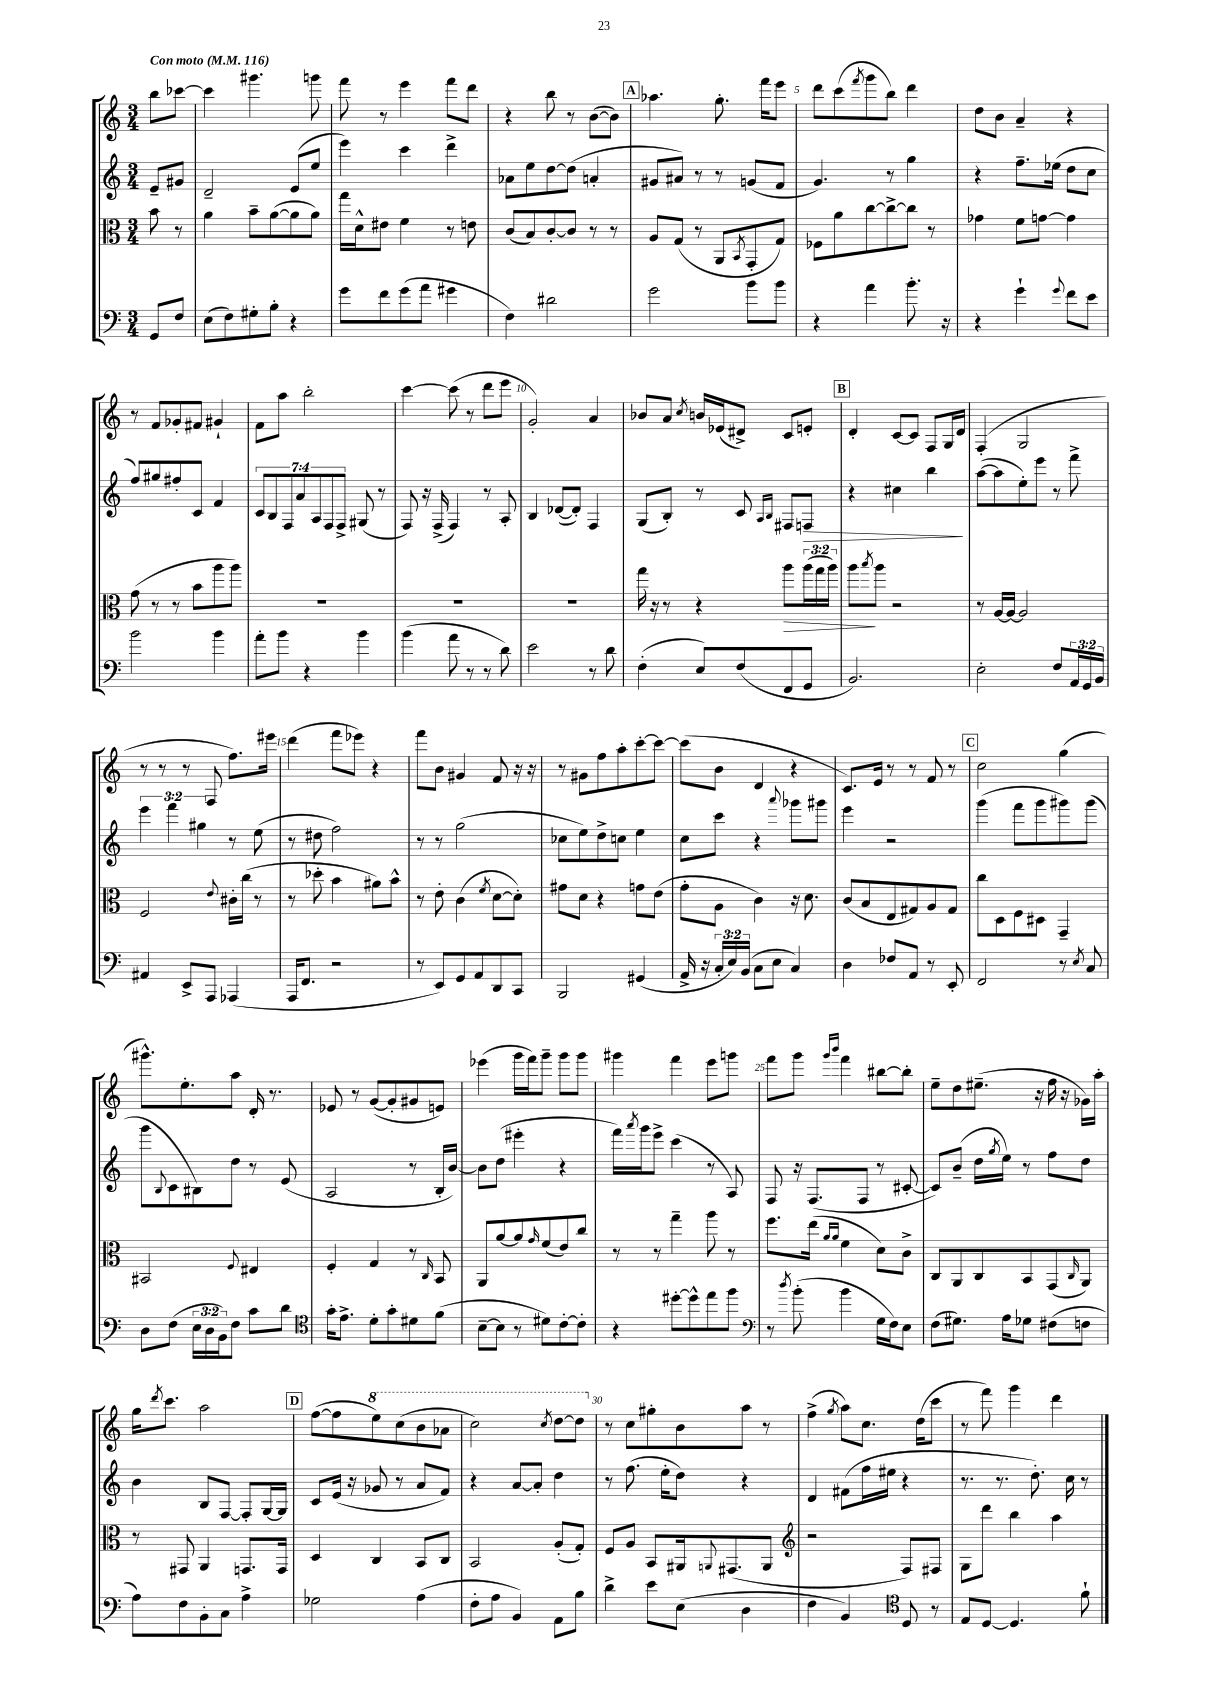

**kern	**kern	**kern	**kern
*staff4	*staff3	*staff2	*staff1
*clefF4	*clefC3	*clefG2	*clefG2
*k[]	*k[]	*k[]	*k[]
*M3/4	*M3/4	*M3/4	*M3/4
*MM116	*MM116	*MM116	*MM116
8GG	8b	8e~	8bb
8F	8r	8g#	[8ccc-
=	=	=	=
(8E	4a	2d~	4ccc-]
8F)	.	.	.
8G#'	8b~	.	4.ggg#
8B'	([8a	.	.
4r	8a]	(8e	.
.	8a)	8ee	8ggg
=	=	=	=
8g	16gg	4eee)	8fff
.	16d^^	.	.
8f	8e#	.	8r
(8g	4f	4ccc	4eee
8a	.	.	.
4g#	8r	4ddd^	8fff
.	8e	.	8ddd
=	=	=	=
4F)	(8c	8a-	4r
.	8B)	8ee	.
2d#	[8c'	[8dd	8bb
.	8c]	(8dd]	8r
.	8r	4a'	([8b
.	8r	.	8b])
=	=	=	=
2g	8A	8g#	4.aa-
.	(8G	8a#)	.
.	8r	8r	.
.	8AA	8r	8.gg'
.	8qBB	.	.
8b	8GG'	(8g	.
.	.	.	16fff
8b	8G)	8f	8eee
=	=	=	=
4r	8F-	4.g)	8ddd
.	8a	.	(8ccc
.	.	.	8qfff
4a	[8cc	.	8ggg
.	8cc^_	8r	8bb)
8.b'	8cc]	4gg	4ddd
.	8r	.	.
16r	.	.	.
=	=	=	=
4r	4g-	4r	8dd
.	.	.	8b
4g`	8f	8.ff~	4a~
.	[8g	.	.
.	.	(16ee-	.
8qqg	.	.	.
8f	4g]	8dd	4r
8e	.	8cc	.
=	=	=	=
2b	(8g	8ff)	8r
.	8r	8gg#	8f
.	8r	8ff#'	8g-'
.	8b	8c	8f#
4b	8aa	4f	4g#`
.	8aa)	.	.
=	=	=	=
8a'	2.r	14c	8f
.	.	14B	.
8b	.	.	8aa
.	.	14F	.
.	.	14a	.
4r	.	.	2bb'
.	.	14A	.
.	.	14F	.
.	.	14F^	.
4b	.	(8G#	.
.	.	8r	.
=	=	=	=
(4b	2.r	8F)	[4ccc
.	.	16r	.
.	.	(16F^	.
8a	.	4F)	(8ccc]
8r	.	.	8r
8r	.	8r	8ddd
8d)	.	8A'	8eee
=	=	=	=
2e	2.r	4B	2g')
.	.	([8d-	.
.	.	8d-'])	.
8r	.	4F	4a
8d	.	.	.
=	=	=	=
(4F'	16gg	(8G	8b-
.	16r	.	.
.	8r	8B')	8a
.	.	.	8qcc
8E)	4r	8r	16b
.	.	.	(16e-
(8F	.	8c	8d#^)
.	.	16qqA	.
.	.	16qqB	.
8FF	8aa	8F#	8c
8GG	(24aa	8F	8e'
.	24gg	.	.
.	24aa)	.	.
=	=	=	=
2.BB)	8aa	4r	4d'
.	8qbb	.	.
.	8aa	.	.
.	2r	4cc#	[8c
.	.	.	8c]
.	.	4bb	8F
.	.	.	16G
.	.	.	16d
=	=	=	=
2E'	8r	([8aa	(4F'
.	[16A	8aa]	.
.	16A_	.	.
.	2A]	8ee')	2G
.	.	8eee	.
8F	.	8r	.
24AA	.	8fff^	.
24GG	.	.	.
24BB	.	.	.
=	=	=	=
4AA#	2F	6eee	8r
.	.	.	8r
.	.	6fff	.
8EE^	.	.	8r
.	.	6gg#	.
8AAA	.	.	8F
.	8qqe	.	.
(4AAA-	16c#'	8r	8.ff)
.	(16cc	.	.
.	8r	(8ee	.
.	.	.	16eee#
=	=	=	=
16AAA	8r	8r	(4ddd
8.FF	.	.	.
.	8dd-'	8dd#	.
2r	4b	2ff)	8fff
.	.	.	8eee-)
.	8a#)	.	4r
.	8b^^	.	.
=	=	=	=
8r	8r	8r	8fff
8EE)	8e'	8r	8b
8GG	(4c	(2gg	4g#
8AA	.	.	.
.	8qf	.	.
8DD	[8d	.	8f
8CC	8d'])	.	16r
.	.	.	16r
=	=	=	=
2BBB	8g#	8cc-	8r
.	8d	8ee)	8g#
.	4r	8dd^	8ff
.	.	8cc	8aa'
(4GG#	8g	4ee	[8ccc'
.	(8e	.	8ccc_
=	=	=	=
16AA^	8g'	8cc	(8ccc]
16r	.	.	.
24C'	8A	8ccc	8b
24E)	.	.	.
(24BB	.	.	.
8C	4c)	4r	4d
8E	.	.	.
.	.	8qqaaa	.
4C)	16r	8ggg-	4r
.	8.d	.	.
.	.	8ggg#	.
=	=	=	=
4D	(8c	4eee	8.c)
.	8B	.	.
.	.	.	16e
8F-	8E	2r	8r
8AA	8G#)	.	8r
8r	8A	.	8f
8EE'	8G#	.	8r
=	=	=	=
2FF	8cc	(4ggg	2cc
.	8D	.	.
.	8F	8fff	.
.	8D#	8ggg	.
8r	4GG~	8ggg#)	(4gg
8qE	.	.	.
8C	.	(8ggg#	.
=	=	=	=
8D	2BB#	8ggg	8.ggg#^^)
.	.	8qqB	.
(8F	.	8c	.
.	.	.	8.ee'
24E	.	8B#)	.
24D	.	.	.
24BB)	.	.	.
8F	.	8dd	8aa
.	8qqF	.	.
8c	4E#	8r	16d'
.	.	.	8.r
8d	.	(8e	.
=	=	=	=
*clefC4	*	*	*
16g'	4F'	2A	8e-
8.e^	.	.	.
.	.	.	8r
8d'	4G	.	([8g
8g'	.	.	8g']
8d#	8r	8r	8g#
.	16qqC	.	.
(8f	8BB	16B'	8e)
.	.	[16b)	.
=	=	=	=
[8B~	8AA	8b]	(4eee-
8B]	[8a	(8dd	.
8r	8a]	4eee#'	16ggg
.	.	.	16fff)
.	16qqg	.	.
8d#)	(8f	.	8ggg~
[8c'	8e)	4r	8ggg
8c']	8cc	.	8ggg
=	=	=	=
4r	8r	16fff)	4ggg#
.	.	8qaaa	.
.	.	16ggg	.
.	8r	8eee^	.
[8dd#'	4gg~	(4ccc	4fff
8dd#^^]	.	.	.
8ee	8aa	8r	8eee
8ff	8r	8A)	8ggg
=	=	=	=
*clefF4	*	*	*
8r	8.ff	8F	8fff
8qdd	.	.	.
(8b'	.	16r	8ggg
.	(16ee	(8.F	.
.	16qqa	.	16qqggg
.	16qqa	.	16qqbbb
4b	4f	.	4fff
.	.	8F	.
16G	8d)	8r	[8bb#
16F)	.	.	.
8E	8c^	[8c#'	8bb#']
=	=	=	=
(8F	8C	8c#])	8ee~
8.G#)	8AA	(8b~	8dd
.	8C	16dd	(8.ee#~
.	.	8qgg	.
16A	.	16ee)	.
8G-	8BB	8r	.
.	.	.	16r
(8F#	(8GG	8ff	16ff
.	.	.	16r
.	16qqC	.	.
8F	8AA)	8dd	16g-)
.	.	.	16aa'
=	=	=	=
8A)	8r	4b	16gg
.	.	.	8qddd
.	.	.	8.ccc
8F	8GG#	.	.
8BB'	4AA	8B	2aa
8C	.	[8F	.
4A^	8.GG	8F']	.
.	.	[16G	.
.	16GG	16G]	.
=	=	=	=
2G-	4D	8c	([8ff
.	.	(16e	8ff]
.	.	16r	.
.	4C	8g-	8eee)
.	.	8r	(8ccc
(4A	8BB	8a	8bb
.	8C	8f)	8aa-
=	=	=	=
8F'	2BB	4r	2ccc)
8A	.	.	.
4BB)	.	[8a	.
.	.	8a']	.
.	.	.	8qccc
8AA	(8A'	4dd	[8ddd
8B	8G')	.	8ddd]
=	=	=	=
4d^	8F	8r	8r
.	8A	(8.ff	8cc
8e	8BB	.	8gg#'
.	.	16ee'	.
(8E	16AA#	8dd)	8b
.	8qqAA	.	.
.	(8.GG#	.	.
4D	.	4r	8aa
.	8AA	.	8r
=	=	=	=
*	*clefG2	*	*
4F	2r	4d	(4ff^
.	.	.	8qgg
4BB)	.	(8f#	8aa)
.	.	16ff	8.cc
.	.	16ee#	.
*clefC4	*	*	*
8D	8F)	4r	.
.	.	.	(16dd
8r	8F#	.	8ccc
=	=	=	=
8E	8G	8.r	8r
[8D	8ddd	.	8fff)
.	.	8.r	.
4.D]	4bb	.	4ggg
.	.	8.dd')	.
.	4aa	.	4ddd
.	.	16cc	.
8f`	.	8r	.
==	==	==	==
*-	*-	*-	*-
